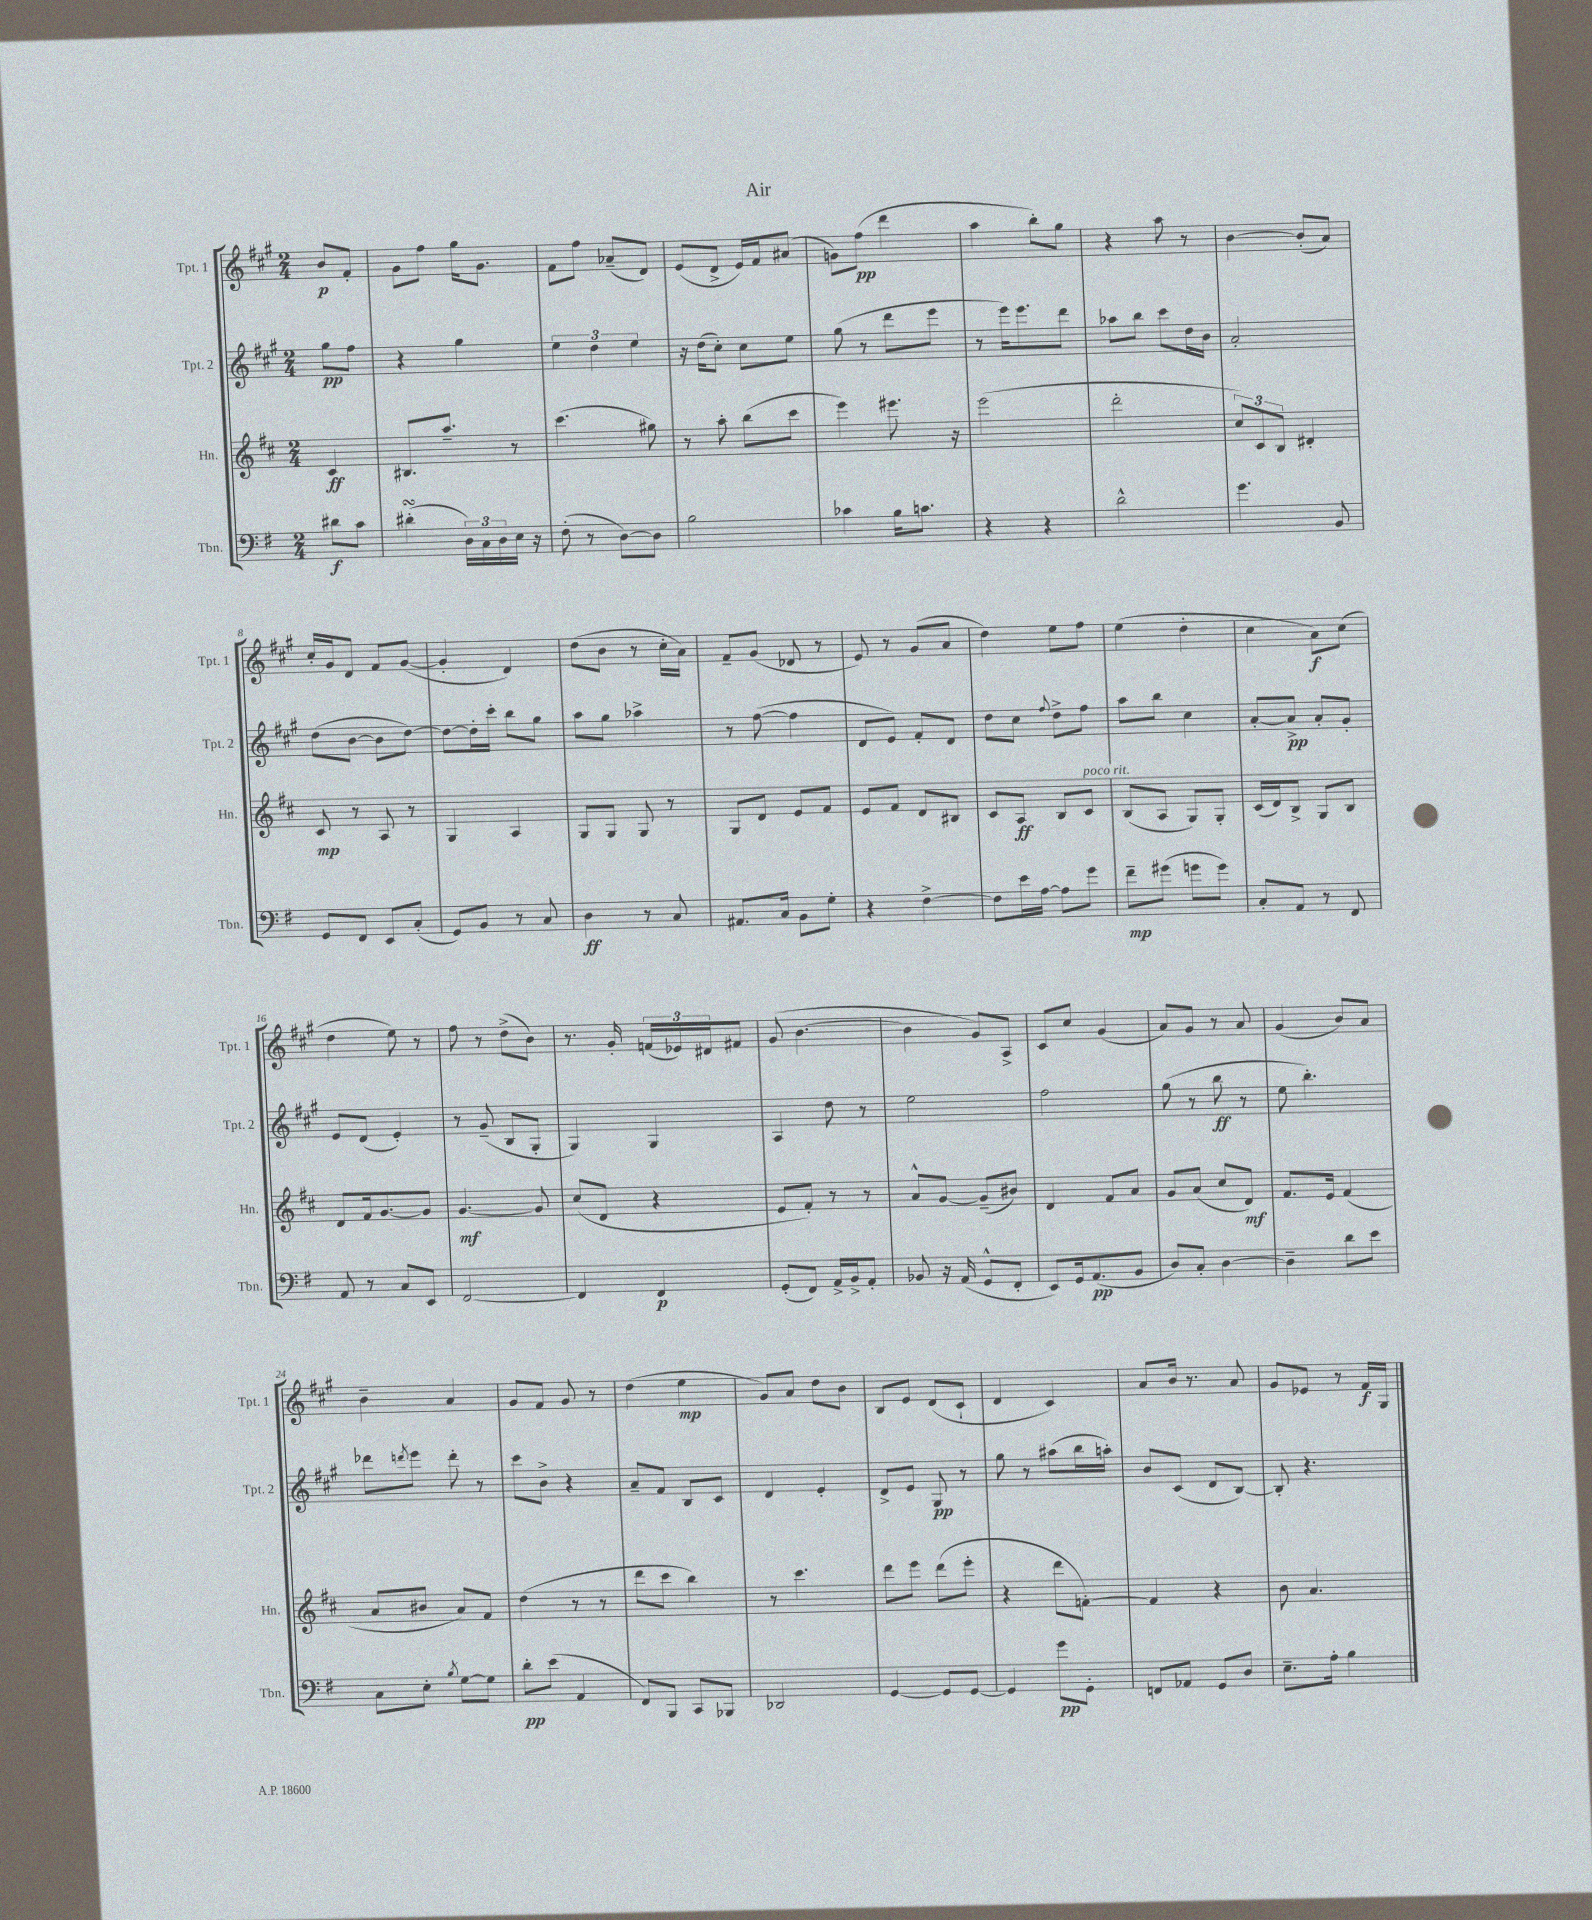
\header { title = "Air" }
<<
\new StaffGroup <<
\new Staff = "s0" \with { instrumentName = "Tpt. 1" shortInstrumentName = "Tpt. 1" } {
    \clef treble \key a \major \numericTimeSignature \time 2/4 \partial 4
    b'8\p fis'8-. |
    gis'8 fis''8 gis''16 gis'8. |
    fis'8 fis''8 aes'8--( d'8) |
    e'8( d'8-> e'16) fis'16 ais'8( |
    g'8) fis''8\pp( d'''4 |
    a''4 b''8-.) gis''8 |
    r4 a''8 r8 |
    b'4~ b'8-.( a'8) |
    cis''16-. gis'16 d'8 fis'8 gis'8~( |
    gis'4-. d'4) |
    d''8( b'8 r8 cis''16-. a'16) |
    fis'8-- gis'8( des'8 r8 |
    e'8) r8 gis'8( a'8 |
    d''4) e''8 fis''8 |
    e''4( d''4-. |
    cis''4 a'8\f) cis''8( |
    d''4 e''8) r8 |
    fis''8 r8 d''8->( b'8) |
    r8. gis'16-. \tuplet 3/2 { f'16( ees'16) dis'16 } fis'8 |
    gis'8( b'4.~ |
    b'4 gis'8) a8-> |
    cis'8 cis''8 gis'4( |
    a'8) gis'8 r8 a'8 |
    gis'4( b'8) a'8 |
    b'4-- a'4 |
    gis'8 fis'8 gis'8 r8 |
    d''4( e''4\mp |
    gis'8) a'8 d''8 b'8 |
    b8 e'8 d'8( cis'8-! |
    d'4 cis'4) |
    a'8 b'16 r8. a'8 |
    gis'8 ees'8 r8 fis'16\f gis16 \bar "|." |
}
\new Staff = "s1" \with { instrumentName = "Tpt. 2" shortInstrumentName = "Tpt. 2" } {
    \clef treble \key a \major \numericTimeSignature \time 2/4 \partial 4
    gis''8\pp fis''8 |
    r4 gis''4 |
    \tuplet 3/2 { e''4 d''4 e''4 } |
    r16 d''16( cis''8-.) cis''8 e''8 |
    gis''8( r8 d'''8 e'''8 |
    r8 e'''16) e'''8. d'''8 |
    aes''8 b''8 cis'''8 d''16 b'16 |
    a'2-. |
    d''8( b'8~ b'8 d''8~) |
    d''8~ d''16-. cis'''16-. b''8 gis''8 |
    a''8 gis''8 aes''4-> |
    r8 fis''8~( fis''4 |
    d'8 e'8) fis'8-. d'8 |
    d''8 cis''8 \appoggiatura { fis''8 } d''8-> fis''8 |
    a''8 b''8 cis''4 |
    a'8~-. a'8->\pp a'8-. gis'8-. |
    e'8 d'8( e'4-.) |
    r8 gis'8--( b8 gis8-. |
    gis4) gis4 |
    a4 d''8 r8 |
    e''2 |
    fis''2 |
    gis''8( r8 b''8\ff r8 |
    e''8 b''4.-.) |
    des'''8 \acciaccatura { d'''8 } e'''8 d'''8-. r8 |
    cis'''8 b'8-> r4 |
    a'8-- fis'8 b8 cis'8 |
    d'4 e'4-. |
    d'8-> e'8 gis8\pp r8 |
    gis''8 r8 ais''8( b''16 a''16-.) |
    b'8 cis'8( d'8 b8~) |
    b8-. r4. \bar "|." |
}
\new Staff = "s2" \with { instrumentName = "Hn." shortInstrumentName = "Hn." } {
    \clef treble \key d \major \numericTimeSignature \time 2/4 \partial 4
    cis'4\ff |
    bis8. a''8.-- r8 |
    cis'''4.( gis''8) |
    r8 a''8-. b''8( cis'''8 |
    e'''4) eis'''8. r16 |
    e'''2( |
    d'''2-. |
    \tuplet 3/2 { cis''8) cis'8 b8 } dis'4-. |
    cis'8\mp r8 a8 r8 |
    g4 a4 |
    g8 g8 g8 r8 |
    g8 d'8 e'8 fis'8 |
    e'8 fis'8 d'8 bis8 |
    cis'8 a8\ff b8 cis'8^\markup { \italic "poco rit." } |
    b8( a8 g8) g8-. |
    cis'16( d'16) b8-> g8 b8 |
    d'8 fis'16 g'8.~ g'8 |
    g'4.~\mf g'8 |
    cis''8( d'8 r4 |
    e'8 fis'8-.) r8 r8 |
    a'8-^ g'8~ g'8--( bis'8) |
    d'4 fis'8 a'8 |
    g'8 a'8( cis''8 d'8\mf) |
    fis'8. e'16 fis'4( |
    a'8 bis'8 a'8) fis'8 |
    d''4( r8 r8 |
    d'''8 cis'''8 b''4) |
    r8 cis'''4. |
    d'''8 e'''8 d'''8( e'''8-. |
    r4 d'''8 f'8~-.) |
    f'4 r4 |
    b'8 a'4. \bar "|." |
}
\new Staff = "s3" \with { instrumentName = "Tbn." shortInstrumentName = "Tbn." } {
    \clef bass \key g \major \numericTimeSignature \time 2/4 \partial 4
    dis'8\f c'8 |
    dis'4-.\turn( \tuplet 3/2 { d16) c16 d16 } e16 r16 |
    fis8-.( r8 d8~) d8 |
    b2 |
    ces'4 b16 c'8. |
    r4 r4 |
    d'2-^ |
    g'4. b,8 |
    g,8 fis,8 e,8 c8-.( |
    g,8) b,8 r8 c8 |
    d4\ff r8 c8 |
    ais,8. c16 b,8 g8-. |
    r4 fis4~-> |
    fis8 e'16 a16~ a8 g'8 |
    fis'8--\mp gis'8( g'8 g'8) |
    c8-. a,8 r8 fis,8 |
    a,8 r8 c8 e,8 |
    fis,2~ |
    fis,4 fis,4\p |
    g,8-.( fis,8) a,16-> b,16-> a,8-. |
    bes,8 r16 a,16( g,8-^ fis,8-. |
    e,8) g,16 a,8.\pp( b,8 |
    d8) c8-. d4~ |
    d4-- d'8 e'8 |
    c8 e8-. \acciaccatura { b8 } g8~ g8 |
    d'8-.\pp e'8( a,4 |
    fis,8) b,,8 c,8 bes,,8 |
    des,2 |
    g,4~ g,8 g,8~ |
    g,4 g'8\pp g,8-. |
    f,8 aes,8 g,8 d8 |
    e8.-- a16-. b4 \bar "|." |
}
>>
>>
